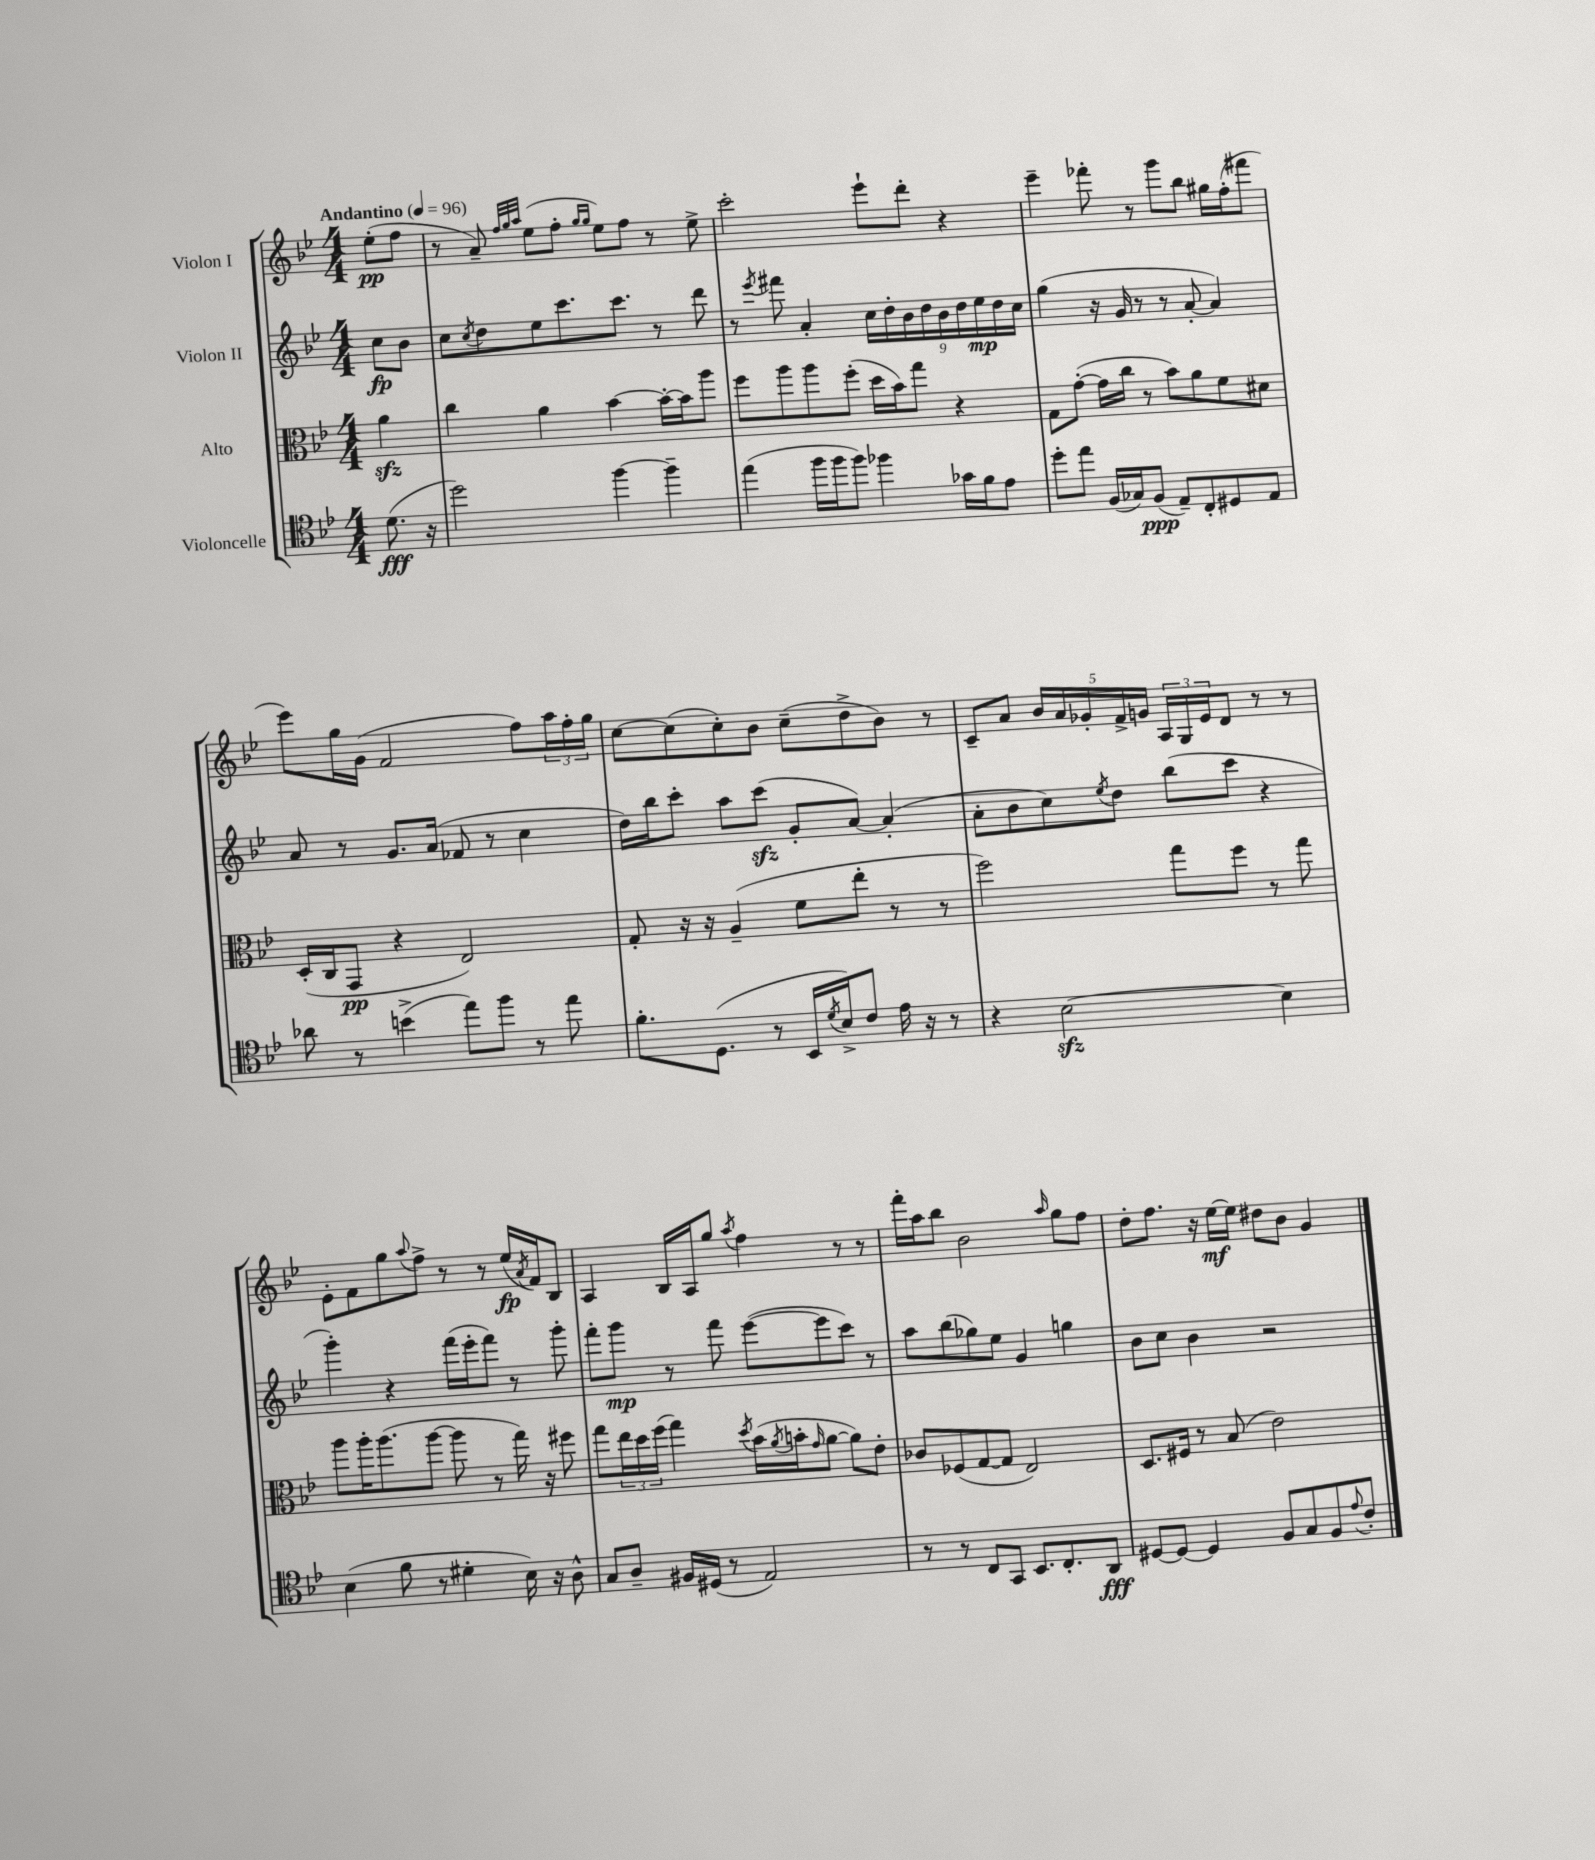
<<
\new StaffGroup <<
\new Staff = "s0" \with { instrumentName = "Violon I" } {
    \clef treble \key bes \major \numericTimeSignature \time 4/4 \partial 4 \tempo "Andantino" 4 = 96
    ees''8-.\pp( f''8 |
    r8 a'8--) \grace { f''32 g''32 a''32 } ees''8( f''8-. \grace { g''16 g''16 } ees''8) f''8 r8 ees''8-> |
    c'''2-. ees'''8-! d'''8-. r4 |
    ees'''4-- fes'''8-. r8 g'''8 bes''8 gis''16 f''16-.( fis'''8 |
    ees'''8) g''16 g'16( f'2 f''8) \tuplet 3/2 { a''16 f''16-. g''16 } |
    c''8~ c''8( c''8-.) bes'8 c''8--( d''8-> bes'8) r8 |
    c'8-- a'8 \tuplet 5/4 { bes'16 a'16 ges'16-. f'16-> g'16 } \tuplet 3/2 { a16 g16 ees'16 } d'8 r8 r8 |
    ees'8-. f'8 g''8 \appoggiatura { a''8 } f''8-> r8 r8 ees''16\fp( \acciaccatura { a'8 } f'16) bes8 |
    a4 bes16 a16 g''8 \acciaccatura { a''8 } f''4 r8 r8 |
    f'''16-. a''16 bes''8 bes'2 \grace { a''16 } g''8 f''8 |
    d''8-. f''8. r16 ees''16~\mf ees''16 dis''8 bes'8 g'4 \bar "|." |
}
\new Staff = "s1" \with { instrumentName = "Violon II" } {
    \clef treble \key bes \major \numericTimeSignature \time 4/4 \partial 4
    c''8\fp bes'8 |
    c''8 \acciaccatura { c''8 } d''8 ees''8 c'''8. c'''8. r8 d'''8 |
    r8 \acciaccatura { ees'''8 } fis'''8 a'4-. \tuplet 9/8 { c''16 d''16-. bes'16 d''16 bes'16 d''16 ees''16\mp d''16 c''16 } |
    g''4( r16 g'16 r8 r8 a'8~-. a'4) |
    a'8 r8 g'8. a'16( fes'8 r8 c''4 |
    d''16) bes''16 c'''8-. a''8 c'''8\sfz( g'8-. a'8~) a'4-.( |
    a'8-. bes'8 c''8) \acciaccatura { ees''8 } d''8 bes''8( c'''8 r4 |
    g'''4-.) r4 f'''16( ees'''16-. f'''8) r8 g'''8-. |
    f'''8-. g'''8\mp r8 f'''8 ees'''8~( ees'''8 c'''8) r8 |
    a''8 bes''8( ges''8) ees''8 g'4 g''4 |
    bes'8 c''8 bes'4 r2 \bar "|." |
}
\new Staff = "s2" \with { instrumentName = "Alto" } {
    \clef alto \key bes \major \numericTimeSignature \time 4/4 \partial 4
    a'4\sfz |
    c''4 a'4 bes'4~ bes'16~-. bes'16 a''8 |
    f''8 a''8 a''8 f''8-.( d''16 bes'16) g''8 r4 |
    g8 g'8~-.( g'16 c''16 r8 bes'8) a'8 f'8 dis'8 |
    d16-.( c16 g,8\pp r4 ees2) |
    g8-. r16 r16 a4--( f'8 ees''8-. r8 r8 |
    f''2) g''8 f''8 r8 g''8 |
    a''8 a''16-. a''8.( a''8~ a''8 r8 g''16) r16 fis''8 |
    g''8 \tuplet 3/2 { ees''16 d''16 f''16( } g''4) \acciaccatura { d''8 } bes'16( \acciaccatura { a'8 } b'16-. \grace { g'16 } a'8~ a'8) ees'8-. |
    ces'8 fes8( g8~ g8 ees2) |
    d8. fis16 r8 bes8( ees'2) \bar "|." |
}
\new Staff = "s3" \with { instrumentName = "Violoncelle" } {
    \clef tenor \key bes \major \numericTimeSignature \time 4/4 \partial 4
    d'8.\fff( r16 |
    d''2) f''4~ f''4-- |
    ees''4( f''16 f''16 f''8) fes''4 ges'16 f'16 ees'8 |
    d''8-. ees''8 f16( ges16) f8\ppp( ees8--) c8-. dis8 ees8 |
    aes'8 r8 b'4->( ees''8) f''8 r8 ees''8 |
    f'8.-. d8.( r8 bes,16 \acciaccatura { d'8 } bes16->) c'8 ees'16 r16 r8 |
    r4 bes2~\sfz bes4 |
    bes4( f'8 r8 dis'4-. bes16) r16 a8-^ |
    g8 a8-- fis16 dis16( r8 ees2) |
    r8 r8 c8 g,8 bes,8. c8.-. a,8\fff |
    dis8~ dis8~ dis4 f8 g8 f8 \appoggiatura { ees'8 } c'8-. \bar "|." |
}
>>
>>
\layout { \context { \Score \remove "Bar_number_engraver" } }
